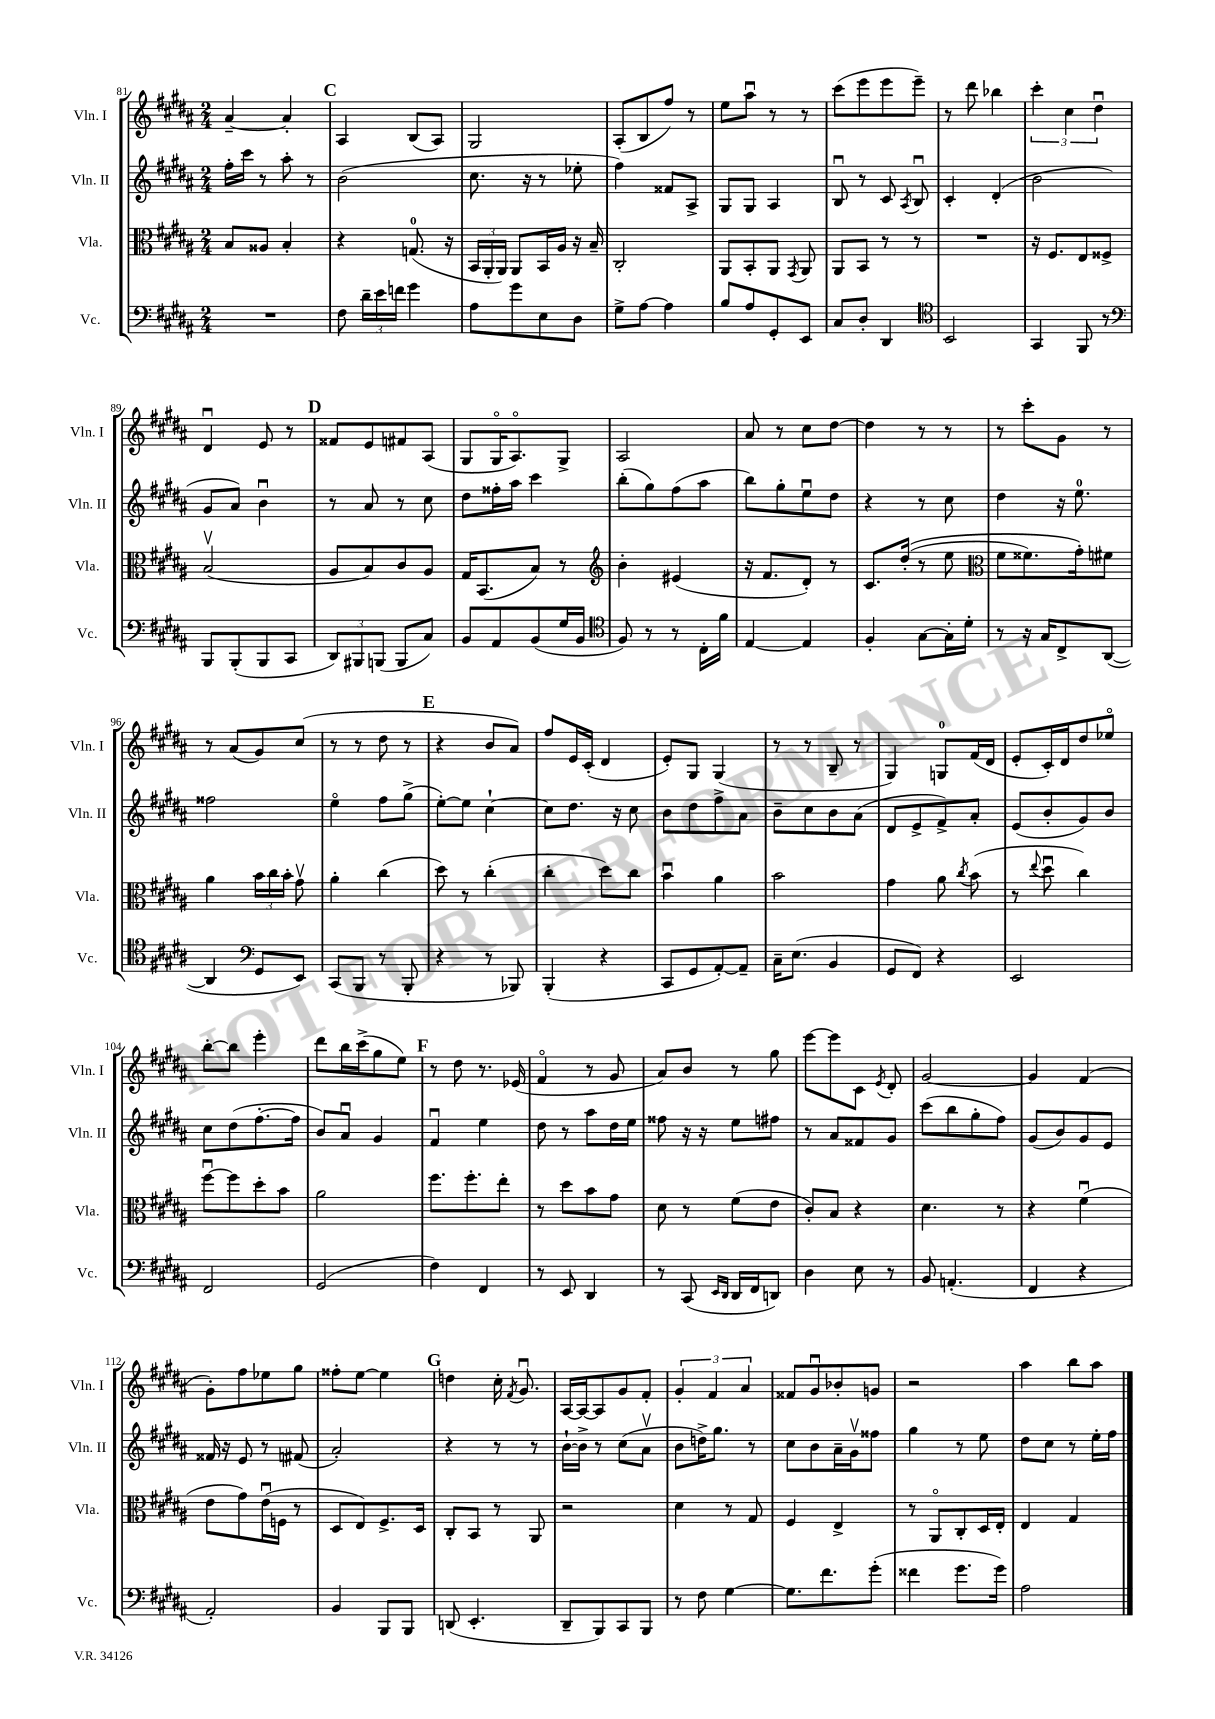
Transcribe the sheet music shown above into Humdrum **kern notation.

**kern	**kern	**kern	**kern
*staff4	*staff3	*staff2	*staff1
*clefF4	*clefC3	*clefG2	*clefG2
*k[f#c#g#d#a#]	*k[f#c#g#d#a#]	*k[f#c#g#d#a#]	*k[f#c#g#d#a#]
*M2/4	*M2/4	*M2/4	*M2/4
2r	8B	16ff#'	[4a#~
.	.	16ccc#	.
.	8A##	8r	.
.	4B'	8aa#'	4a#']
.	.	8r	.
=	=	=	=
8F#	4r	(2b	4A#
24d#~	.	.	.
24e	.	.	.
24f	.	.	.
4g#	(8.G	.	(8B
.	.	.	8A#)
.	16r	.	.
=	=	=	=
8A#	24BB	8.cc#	2G#
.	24AA#'	.	.
.	24AA#)	.	.
8g#	8AA#	.	.
.	.	16r	.
8E	16BB	8r	.
.	16A#	.	.
8D#	16r	8ee-'	.
.	16B~	.	.
=	=	=	=
8G#^	2C#'	4ff#)	(8A#'
[8A#	.	.	8B
4A#]	.	8f##	8ff#)
.	.	8A#^	8r
=	=	=	=
8B	8AA#	8G#	8ee
8A#	8BB'	8G#	8aa#u
8GG#'	8AA#	4A#	8r
.	8qGG#	.	.
8EE	8AA#	.	8r
=	=	=	=
8C#	8AA#	8Bu	(8ccc#
8D#'	8BB	8r	8eee
4DD#	8r	8c#	8eee
.	.	8qA#	.
.	8r	8Bu	8eee~)
=	=	=	=
*clefC4	*	*	*
2BB	2r	4c#'	8r
.	.	.	8ddd#
.	.	(4d#'	4bb-
=	=	=	=
4GG#	16r	2b	6ccc#'
.	8.F#	.	.
.	.	.	6cc#
8FF#	8E	.	.
.	.	.	6dd#u
8r	8F##^	.	.
=	=	=	=
*clefF4	*	*	*
8BBB	(2Bv	8g#	4d#u
(8BBB'	.	8a#)	.
8BBB	.	4bu	8e
8CC#	.	.	8r
=	=	=	=
12DD#)	8A#	8r	8f##
12BBB#	.	.	.
.	8B)	8a#	8e
(12BBB	.	.	.
8BBB	8c#	8r	8f#
8C#)	8A#	8cc#	(8A#
=	=	=	=
8BB	16G#	8dd#	8G#
.	(8.BB	.	.
8AA#	.	16ff##'	16G#o
.	.	16aa#	8.A#o)
(8BB	8B)	4ccc#	.
16G#	8r	.	8G#^
16BB	.	.	.
=	=	=	=
*clefC4	*clefG2	*	*
8F#)	4b'	(8bb'	2A#
8r	.	8gg#)	.
8r	(4e#	(8ff#	.
16C#'	.	8aa#	.
16f#	.	.	.
=	=	=	=
[4E	16r	8bb)	8a#
.	8.f#	.	.
.	.	8gg#'	8r
4E]	8d#')	8eeu	8cc#
.	8r	8dd#	[8dd#
=	=	=	=
4F#'	8.c#	4r	4dd#]
.	&((16dd#'	.	.
[8G#	8r	8r	8r
16G#']	8ee	8cc#	8r
16d#'	.	.	.
=	=	=	=
*	*clefC3	*	*
8r	8f#	4dd#	8r
16r	8.f##)	.	8ccc#'
16G#	.	.	.
8C#^	.	16r	8g#
.	16g#'&)	8.ee	.
([8AA#	8f#	.	8r
=	=	=	=
4AA#]	4a#	2ff##	8r
.	.	.	(8a#
*clefF4	*	*	*
8GG#	24b	.	8g#)
.	24cc#	.	.
.	24b'	.	.
8EE)	8g#v	.	(8cc#
=	=	=	=
(8CC#	4a#'	4eeo	8r
8BBB	.	.	8r
8r	(4cc#	8ff#	8dd#
8BBB'	.	(8gg#^	8r
=	=	=	=
4r	8dd#)	[8ee')	4r
.	8r	8ee]	.
8r	(4cc#'	[4cc#`	8b
8BBB-)	.	.	8a#)
=	=	=	=
(4BBB'	4cc#'	8cc#]	8ff#
.	.	8.dd#	16e
.	.	.	(16c#'
4r	8dd#)	.	4d#
.	.	16r	.
.	8cc#	8cc#	.
=	=	=	=
8CC#	4bu	8b	8e')
8GG#	.	8dd#	8G#
[8AA#')	4a#	8ff#^	(4G#
8AA#~]	.	8a#	.
=	=	=	=
16C#~	2b	8b~	8r
(8.E	.	.	.
.	.	8cc#	8r
4BB	.	8b	8B~
.	.	(8a#	8r
=	=	=	=
8GG#	4g#	8d#	4G#)
8FF#)	.	8e^	.
4r	8a#	8f#^)	8G
.	8qcc#	.	.
.	(8b	8a#'	(16f#
.	.	.	16d#
=	=	=	=
2EE	8r	(8e	8e'
.	8qqee	.	.
.	8dd#u	8b'	16c#')
.	.	.	16d#
.	4cc#)	8g#)	8dd#
.	.	8b	8ee-o
=	=	=	=
2FF#	[8ff#u	8cc#	[8bb'
.	8ff#]	(8dd#	8bb]
.	8dd#'	[8.ff#'	4eee'
.	8b	.	.
.	.	16ff#]	.
=	=	=	=
(2GG#	2a#	8b)	8ddd#
.	.	8a#u	16bb
.	.	.	(16ccc#^
.	.	4g#	8gg#
.	.	.	8ee)
=	=	=	=
4F#)	8.ff#	4f#u	8r
.	.	.	8dd#
.	8.ff#'	.	.
4FF#	.	4ee	8.r
.	8ee'	.	.
.	.	.	(16e-
=	=	=	=
8r	8r	8dd#	4f#o
8EE	8dd#	8r	.
4DD#	8b	8aa#	8r
.	8g#	16dd#	8g#
.	.	16ee	.
=	=	=	=
8r	8d#	8ff##	8a#)
(8CC#	8r	16r	8b
.	.	16r	.
16qqEE	.	.	.
16qqDD#	.	.	.
16DD#	(8f#	8ee	8r
16FF#	.	.	.
8DD)	8e	8ff#	8gg#
=	=	=	=
4D#	8c#')	8r	[8eee
.	8B	8a#	8eee]
8E	4r	8f##	8c#
.	.	.	8qe
8r	.	8g#	8d#'
=	=	=	=
8BB	4.d#	(8ccc#	[2g#
(4.AA'	.	8bb	.
.	.	8gg#'	.
.	8r	8ff#)	.
=	=	=	=
4FF#	4r	(8g#	4g#]
.	.	8b)	.
4r	(4f#u	8g#	(4f#
.	.	8e	.
=	=	=	=
2AA#')	8e	16f##	8g#')
.	.	16r	.
.	8g#)	8e	8ff#
.	(16eu	8r	8ee-
.	16F	.	.
.	8r	(8f#	8gg#
=	=	=	=
4BB	8D#	2a#')	8ff##'
.	8E)	.	[8ee
8BBB	8.F#^	.	4ee]
8BBB	.	.	.
.	16D#	.	.
=	=	=	=
(8DD	8C#'	4r	4dd
4.EE'	8BB	.	.
.	8r	8r	16cc#'
.	.	.	8qf#
.	.	.	8.g#u
.	8AA#	8r	.
=	=	=	=
8DD#~	2r	[16b`	[16A#
.	.	16b^]	16A#_
8BBB)	.	8r	8A#]
8CC#	.	(8cc#	8g#
8BBB	.	8a#v	8f#'
=	=	=	=
8r	4d#	8b	6g#'
8F#	.	16dd^)	.
.	.	.	6f#
.	.	8.gg#	.
[4G#	8r	.	.
.	.	.	6a#
.	8G#	8r	.
=	=	=	=
8.G#]	4F#	8cc#	8f##
.	.	8b	8g#u
8.f#	.	.	.
.	4E^	16a#~	8b-'
.	.	16g#v	.
(8g#'	.	8ff##	8g
=	=	=	=
4f##	8r	4gg#	2r
.	8AA#o	.	.
8.g#	8C#'	8r	.
.	16D#	8ee	.
16g#)	16E'	.	.
=	=	=	=
2A#	4E	8dd#	4aa#
.	.	8cc#	.
.	4G#	8r	8bb
.	.	16ee'	8aa#
.	.	16ff#	.
==	==	==	==
*-	*-	*-	*-
